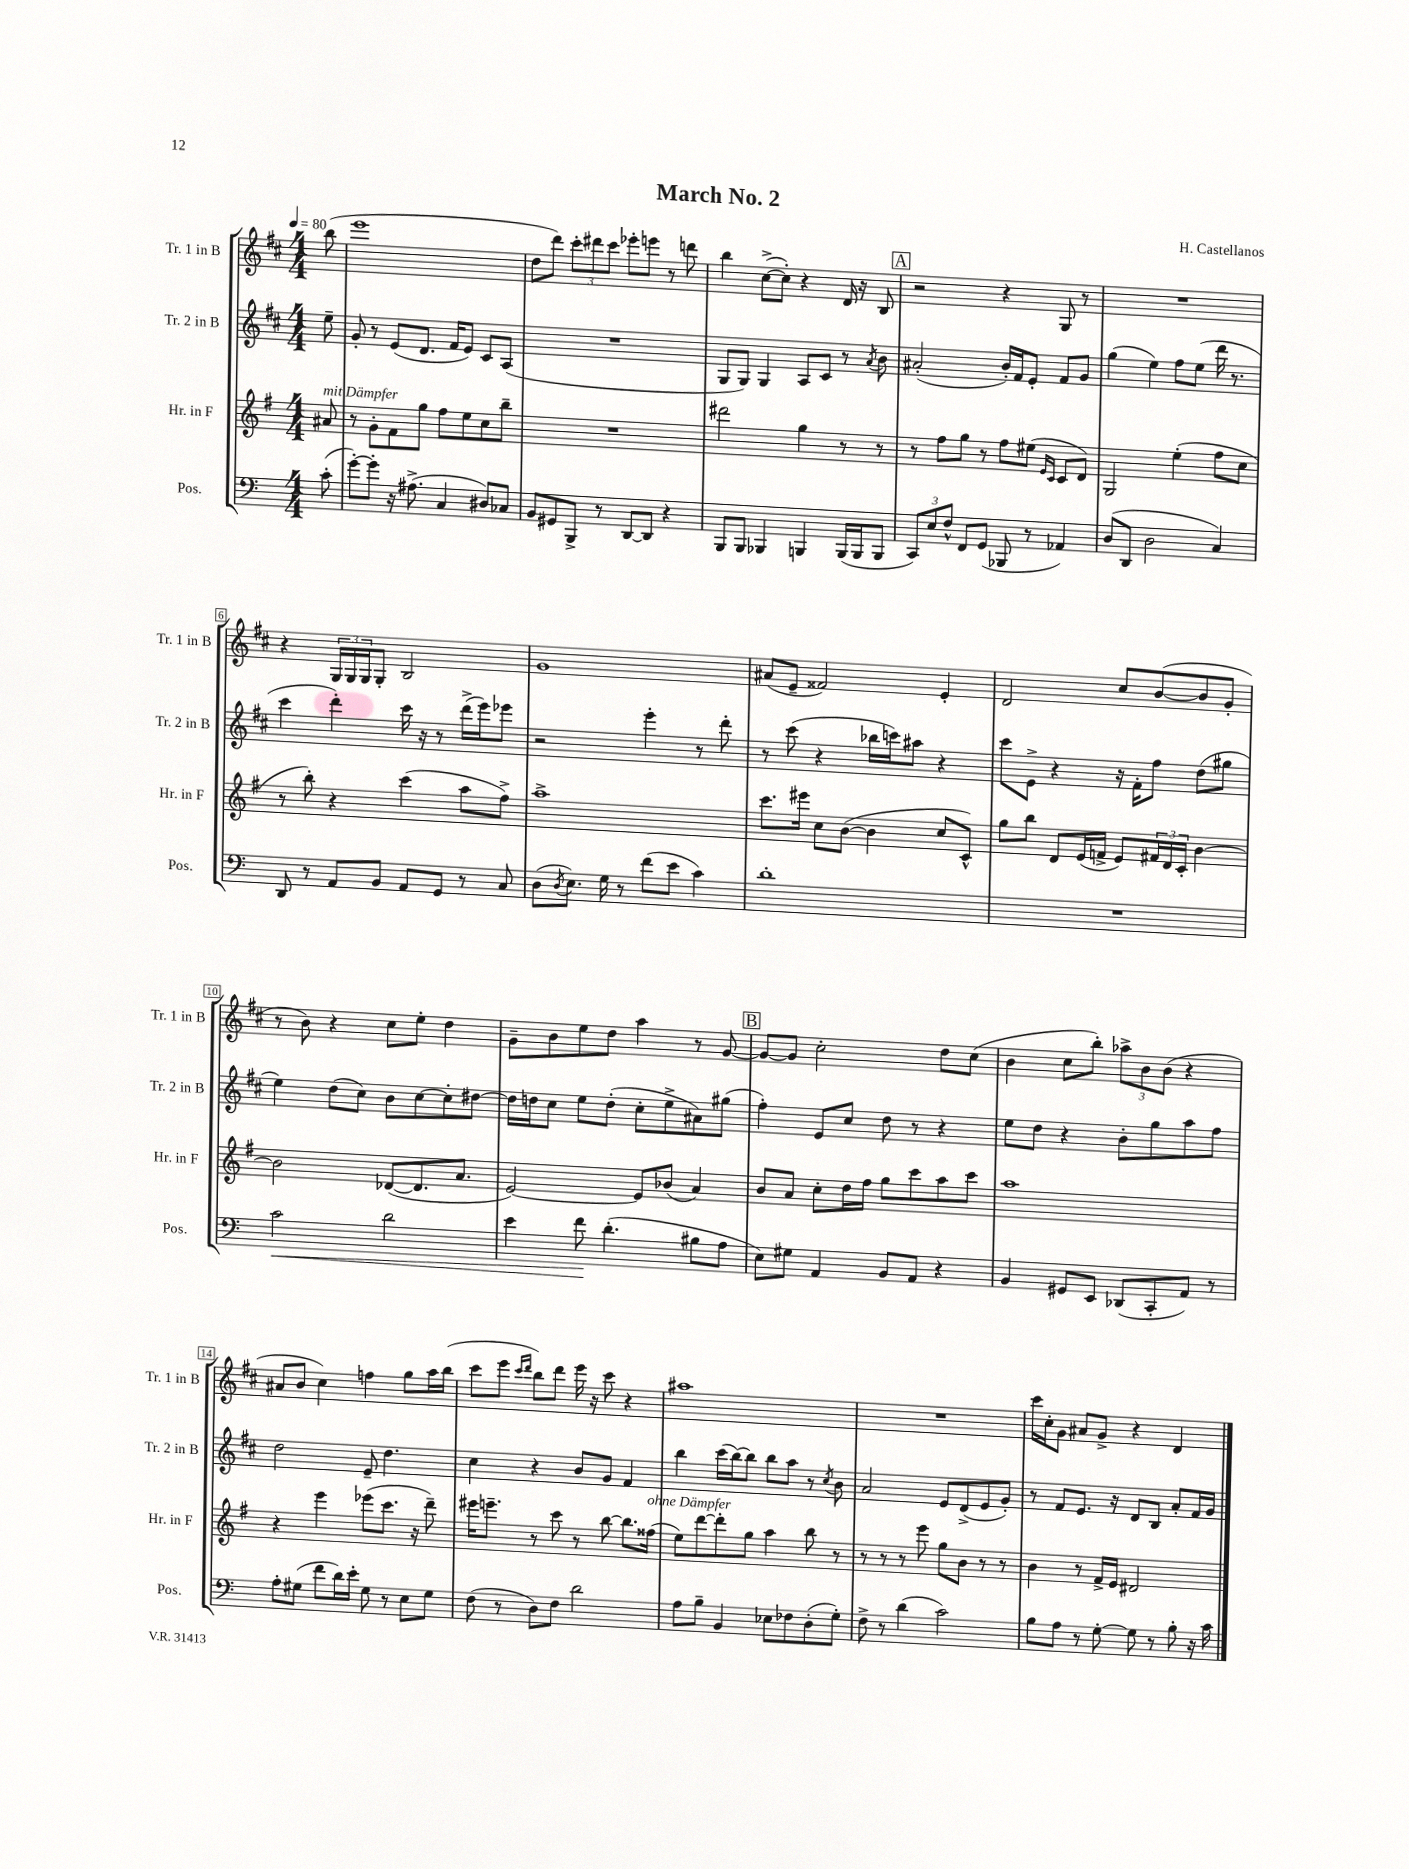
\header { title = "March No. 2" composer = "H. Castellanos" }
<<
\new StaffGroup <<
\new Staff = "s0" \with { instrumentName = "Tr. 1 in B" shortInstrumentName = "Tr. 1 in B" } {
    \clef treble \key d \major \numericTimeSignature \time 4/4 \partial 8 \tempo 4 = 80
    b''8( |
    e'''1 |
    d''8 d'''8) \tuplet 3/2 { cis'''8-. dis'''8 cis'''8 } ees'''8-. e'''8 r8 d'''8 |
    b''4 cis''8~->( cis''8-.) r4 d'16 r16 b8 |
    \mark \markup { \box "A" } r2 r4 g8 r8 |
    R1 |
    r4 \tuplet 3/2 { g16 g16 g16 } g8-. b2 |
    g'1 |
    ais'8( e'8-- fisis'2) e'4-. |
    d'2 cis''8 b'8~( b'8 g'8-. |
    r8 b'8) r4 cis''8 e''8-. d''4 |
    g'8-- b'8 e''8 d''8 a''4 r8 g'8~ |
    \mark \markup { \box "B" } g'8~ g'8 cis''2-. d''8 cis''8( |
    b'4 cis''8 b''8-.) \tuplet 3/2 { aes''8-> b'8 b'8( } r4 |
    ais'8 b'8 cis''4) f''4 g''8 a''16 b''16( |
    cis'''8 e'''8 \grace { cis'''16 d'''16 } b''8) d'''8 e'''16 r16 cis'''8 r4 |
    ais''1 |
    R1 |
    cis'''16 cis''16-. g'8 ais'8 g'8-> r4 d'4 \bar "|." |
}
\new Staff = "s1" \with { instrumentName = "Tr. 2 in B" shortInstrumentName = "Tr. 2 in B" } {
    \clef treble \key d \major \numericTimeSignature \time 4/4 \partial 8
    e''8-- |
    g'8-. r8 e'8( d'8. fis'16 e'8) cis'8 a8( |
    R1 |
    g8 g8) g4 a8 cis'8 r8 \acciaccatura { a'8 } b'8 |
    \mark \markup { \box "A" } ais'2-.( b'16-.) fis'16 e'8-. fis'8 g'8 |
    g''4( e''4) fis''8 e''8( d'''16 r8. |
    cis'''4 d'''4-.) cis'''16 r16 r8 d'''16->( e'''16) ees'''8 |
    r2 e'''4-. r8 d'''8-. |
    r8 cis'''8( r4 bes''16 c'''16) ais''8 r4 |
    cis'''8 e'8-> r4 r16 fis'16-. fis''8 d''8( gis''8 |
    e''4) d''8( cis''8) b'8 cis''8~ cis''8-. dis''8~ |
    dis''16 d''16 cis''8 e''8 d''8-.( cis''8-. e''8-> ais'8) gis''8( |
    \mark \markup { \box "B" } fis''4-.) e'8 cis''8 d''8 r8 r4 |
    e''8 d''8 r4 b'8-. g''8 a''8 fis''8 |
    d''2 e'8-- d''4. |
    cis''4 r4 b'8 g'8 fis'4 |
    b''4 cis'''16( b''16~) b''8 b''8 a''8 r8 \acciaccatura { cis''8 } b'8 |
    a'2 e'8 d'8->( e'8 g'8-.) |
    r8 fis'8 e'8. r16 d'8 b8 a'8-. fis'16 g'16 \bar "|." |
}
\new Staff = "s2" \with { instrumentName = "Hr. in F" shortInstrumentName = "Hr. in F" } {
    \clef treble \key g \major \numericTimeSignature \time 4/4 \partial 8
    ais'8^\markup { \italic "mit Dämpfer" } |
    r8 g'8-. fis'8 g''8 fis''8 e''8 c''8 b''8-- |
    R1 |
    dis'''2 g''4 r8 r8 |
    \mark \markup { \box "A" } r8 fis''8 g''8 r8 fis''8 eis''8( \grace { e'16 c'16 } c'8 d'8) |
    g2 e''4-.( fis''8 c''8 |
    r8 b''8-.) r4 c'''4( a''8 fis''8->) |
    a''1-> |
    c'''8. eis'''16 c''8 b'8~( b'4 c''8 c'8-^) |
    g''8 b''8 d'8 e'16( f'16-> e'8) \tuplet 3/2 { fis'16 d'16 c'16-. } b'4~ |
    b'2 des'8~( des'8. a'8. |
    e'2~) e'8 bes'8( a'4) |
    \mark \markup { \box "B" } b'8 a'8 c''8-. d''16 fis''16 g''8 c'''8 a''8 c'''8 |
    a''1 |
    r4 e'''4 ees'''8( c'''8. r16 d'''8--) |
    eis'''16 e'''8.-- r8 c'''8 r8 b''8~ b''8. fisis''16^\markup { \italic "ohne Dämpfer" }( |
    e''8) d'''8~ d'''8-. g''8 a''4 b''8 r8 |
    r8 r8 r8 e'''8 g''8 b'8 r8 r8 |
    b'4 r8 fis'16-> e'16 dis'2 \bar "|." |
}
\new Staff = "s3" \with { instrumentName = "Pos." shortInstrumentName = "Pos." } {
    \clef bass \key c \major \numericTimeSignature \time 4/4 \partial 8
    c'8-.( |
    g'8~-.) g'8-. r16 ais8.->( c4 dis8) ces8 |
    b,8 gis,8 b,,8-> r8 d,8~ d,8 r4 |
    b,,8 b,,8 bes,,4 b,,4 b,,16( b,,16 b,,8 |
    \mark \markup { \box "A" } \tuplet 3/2 { c,8) e8 f8-^ } f,8 g,8( bes,,8 r8 aes,4) |
    d8( d,8 d2 c4) |
    d,8 r8 a,8 b,8 a,8 g,8 r8 c8 |
    d8( \acciaccatura { d8 } e8.) g16 r8 f'8( e'8 c'4) |
    d'1-. |
    R1 |
    c'2\< d'2 |
    e'4 f'8\! d'4.-.( bis8 a8 |
    \mark \markup { \box "B" } e8) gis8 a,4 b,8 a,8 r4 |
    b,4 gis,8 e,8 des,8( c,8-. a,8) r8 |
    a8-. gis8( f'8 d'16) e'16-. gis8 r8 e8 gis8 |
    f8( r8 d8) f8 d'2 |
    a8 b8-- b,4 ees8 fes8 d8-.( g8-.) |
    f8-> r8 d'4( c'2) |
    b8 a8 r8 g8~-. g8 r8 b8-. r16 c'16 \bar "|." |
}
>>
>>
\layout { \context { \Score \override BarNumber.stencil = #(make-stencil-boxer 0.1 0.3 ly:text-interface::print) } }
